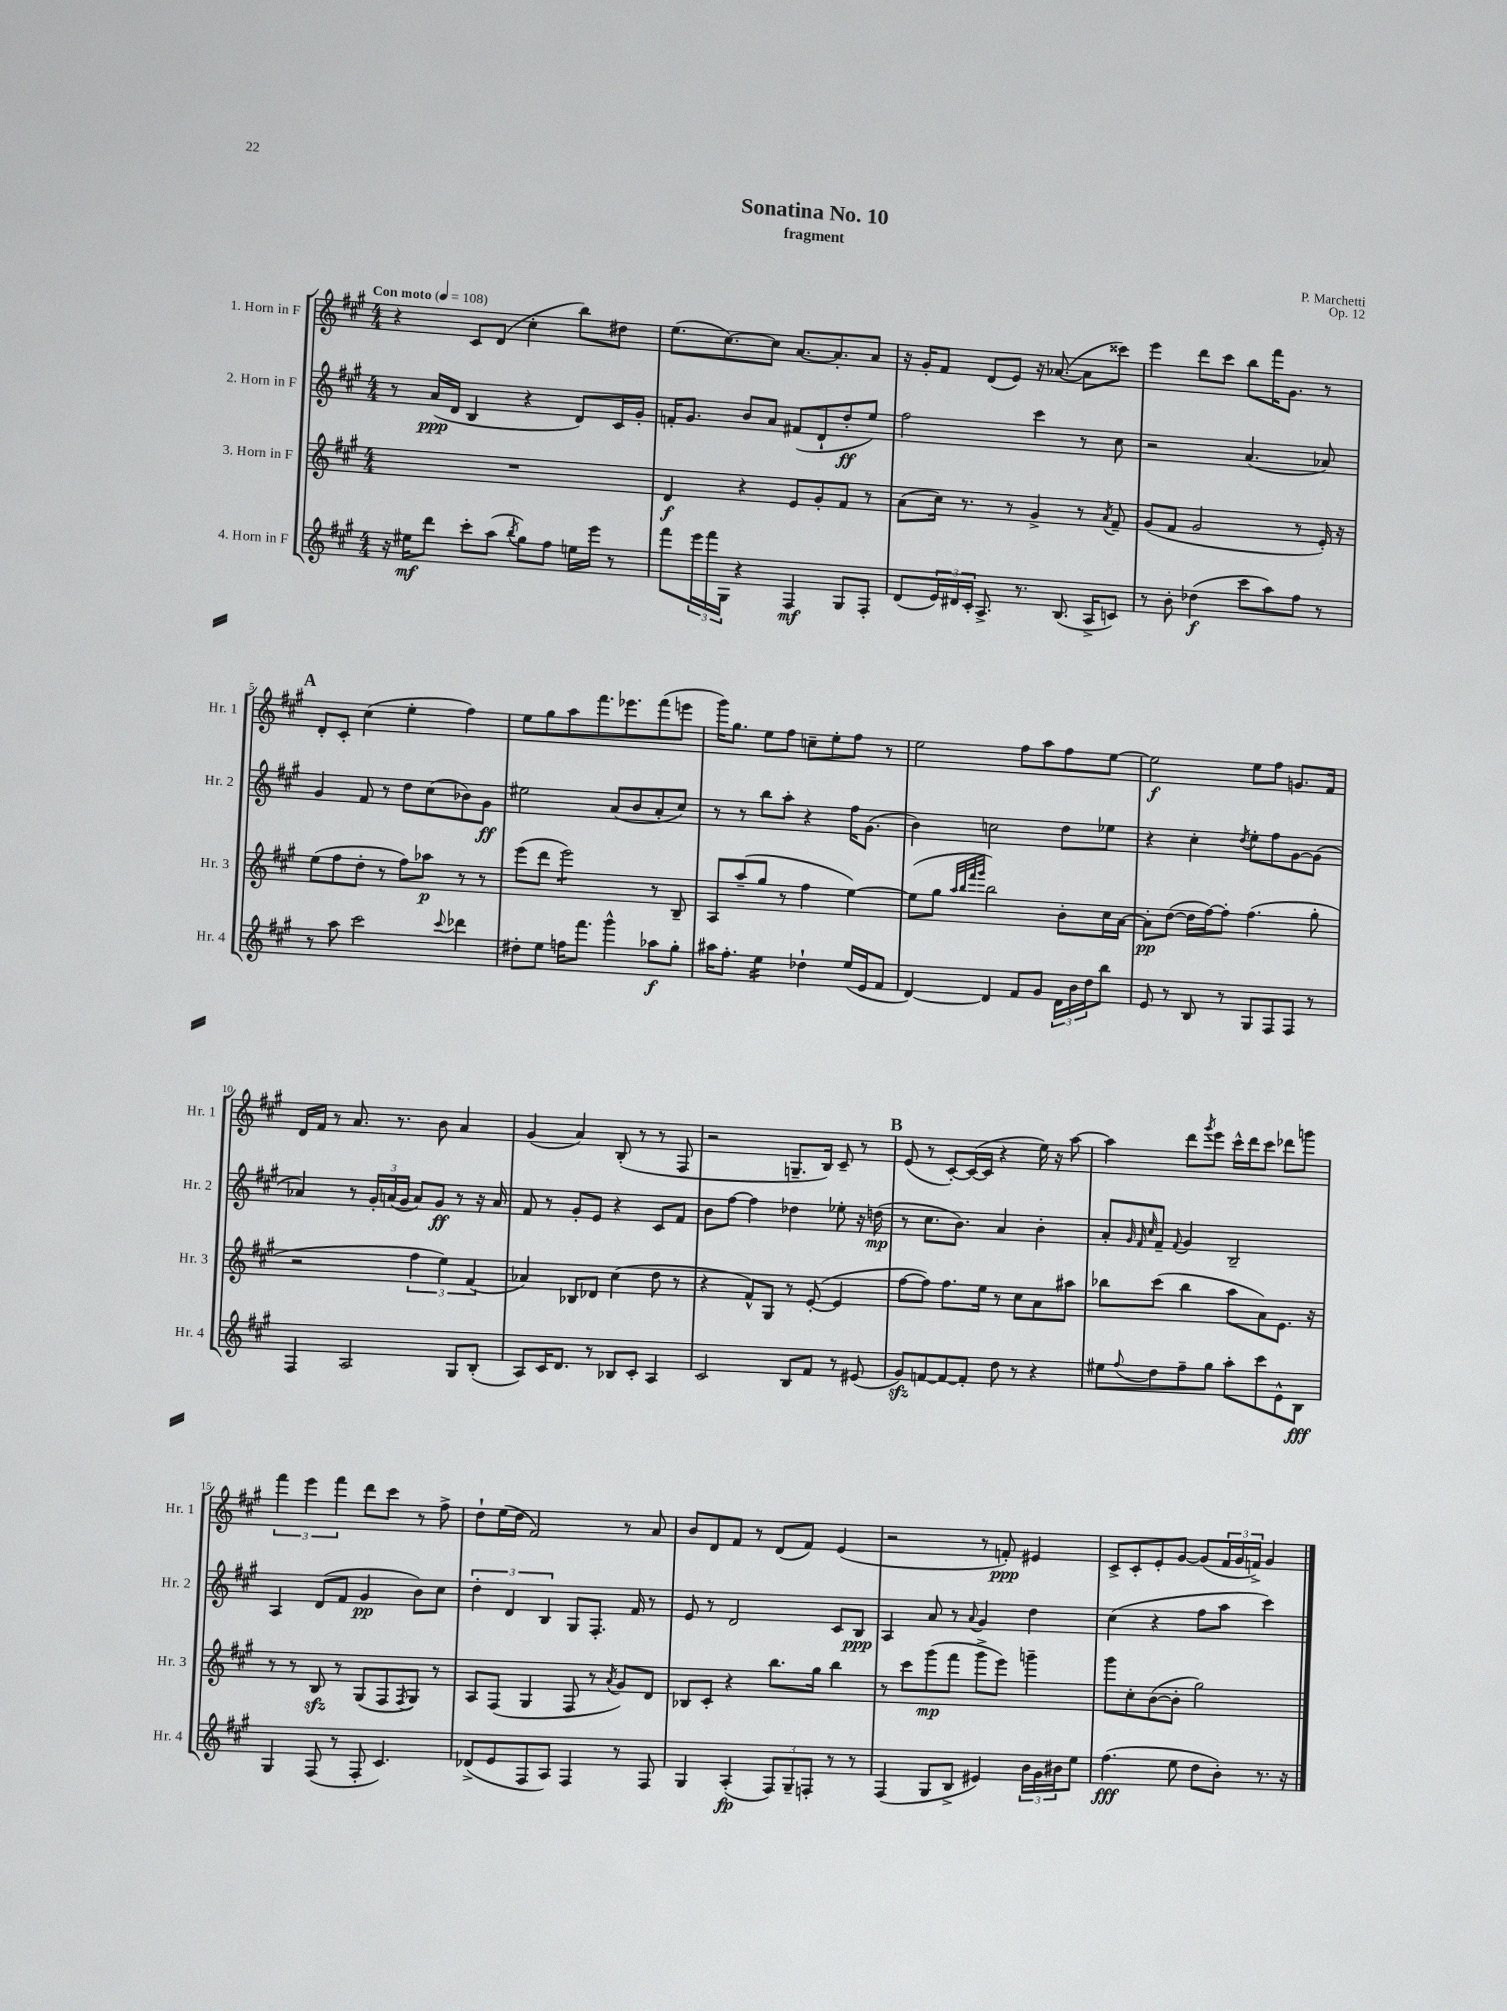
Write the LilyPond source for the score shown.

\header { title = "Sonatina No. 10" composer = "P. Marchetti" subtitle = "fragment" opus = "Op. 12" }
<<
\new StaffGroup <<
\new Staff = "s0" \with { instrumentName = "1. Horn in F" shortInstrumentName = "Hr. 1" } {
    \clef treble \key a \major \numericTimeSignature \time 4/4 \tempo "Con moto" 4 = 108
    r4 cis'8 d'8( cis''4-. b''8) dis''8 |
    e''8.( cis''8.~) cis''8 a'8.~ a'8.-. a'8 |
    r16 gis'16-. fis'8 d'8( e'8) r16 aes'8.~( aes'8 cisis'''8) |
    e'''4 d'''8 cis'''8 b''8 fis'''16 gis'8. r8 |
    \mark \markup { \bold "A" } d'8-. cis'8-. cis''4( e''4-. fis''4) |
    e''8 gis''8 a''8 fis'''8. ees'''8. fis'''8( e'''8 |
    gis'''16) gis''8. e''8 fis''8 c''8-- e''8-. fis''8 r8 |
    e''2 fis''8 a''8 fis''8 e''8~ |
    e''2\f e''8 fis''8 g'8. fis'16 |
    d'16 fis'16 r8 a'8. r8. b'8 a'4 |
    gis'4( a'4) b8-.( r8 r8 fis8 |
    r2 g8.-- b16) cis'8-- r8 |
    \mark \markup { \bold "B" } e'8( r8 cis'8~-.) cis'16~( cis'16 r4 e''16) r16 a''8~ |
    a''4 d'''8 \acciaccatura { gis'''8 } e'''8 cis'''16-^ d'''16 cis'''8 des'''8 g'''8 |
    \tuplet 3/2 { fis'''4 e'''4 fis'''4 } d'''8 cis'''8 r8 fis''8-> |
    d''8-! e''16( d''16 fis'2) r8 a'8 |
    b'8 d'8 fis'8 r8 d'8( fis'8) e'4( |
    r2 r8 f'8-.\ppp) eis'4 |
    cis'8-> cis'8-. e'8-. gis'8~ gis'8( \tuplet 3/2 { fis'16 gis'16 f'16->) } gis'4 \bar "|." |
}
\new Staff = "s1" \with { instrumentName = "2. Horn in F" shortInstrumentName = "Hr. 2" } {
    \clef treble \key a \major \numericTimeSignature \time 4/4
    r8 a'16\ppp( d'16 b4 r4 d'8) cis'16 gis'16-. |
    f'16-. gis'8. b'8 a'8 fis'8( d'8-! d''8-.\ff e''8) |
    fis''2 cis'''4 r8 cis''8 |
    r2 a'4.( aes'8) |
    \mark \markup { \bold "A" } gis'4 fis'8 r8 d''8 cis''8( bes'8) gis'8\ff |
    eis''2 a'8( b'8 a'8-. cis''8) |
    r8 r8 b''8 a''8-. r4 fis''16 gis'8.( |
    b'4) c''2 d''8 ees''8 |
    r4 cis''4-. \acciaccatura { d''8 } e''8-. fis''8 gis'8~ gis'8( |
    aes'4) r8 \tuplet 3/2 { gis'16-. a'16( gis'16 } a'8) gis'8\ff r8 r16 a'16 |
    fis'8 r8 gis'8-. e'8 r4 cis'8 fis'8 |
    b'8 fis''8~ fis''4 des''4 ees''8-. r16 d''16\mp( |
    \mark \markup { \bold "B" } r8 cis''8. b'8.) a'4 b'4-. |
    a'8-. \grace { gis'32 fis'32 cis''32 } fis'8-- \appoggiatura { fis'8 } gis'4 b2-- |
    a4 d'8( fis'8 gis'4\pp b'8) cis''8 |
    \tuplet 3/2 { d''4-. d'4 b4 } gis8 fis8.-. fis'16 r8 |
    e'8 r8 d'2 cis'8 b8\ppp |
    a4 a'8 r8 \appoggiatura { a'8 } gis'4 d''4 |
    cis''4( r4 fis''8 a''8 cis'''4) \bar "|." |
}
\new Staff = "s2" \with { instrumentName = "3. Horn in F" shortInstrumentName = "Hr. 3" } {
    \clef treble \key a \major \numericTimeSignature \time 4/4
    R1 |
    d'4\f r4 e'8 gis'8-. fis'8 r8 |
    a'8( cis''16) r8. r8 gis'4-> r8 \acciaccatura { a'8 } fis'8-- |
    gis'8( fis'8 gis'2 r8 e'16-.) r16 |
    \mark \markup { \bold "A" } e''8( fis''8 d''8-. r8 fis''8) aes''8\p r8 r8 |
    e'''8( d'''8 e'''2:8) r8 b8-- |
    a8 a''8--( gis''8 r8 fis''4 e''4~) |
    e''8( gis''8 \grace { a''32 b''32 fis'''32 gis'''32 } b''2) b'8-. cis''16 a'16~ |
    a'8-.\pp d''8~( d''16 fis''16~) fis''8-. fis''4.( gis''8-. |
    r2 \tuplet 3/2 { fis''4 e''4) fis'4( } |
    aes'4) bes8 des'8 cis''4( d''8 r8 |
    r4 fis'8-^) gis8 r8 e'8~-.( e'4 |
    \mark \markup { \bold "B" } fis''8~ fis''8) fis''8. e''16 r8 cis''8 a'8 ais''8 |
    bes''8 cis'''8( bes''4 a''8 a'8) e'8. r16 |
    r8 r8 b8\sfz r8 gis8( fis8 \acciaccatura { fis8 } gis8) r8 |
    a8 fis8( gis4 fis8 r8 \acciaccatura { a'8 } gis'8) d'8 |
    bes8 cis'8-. r4 b''8. gis''16 b''4 |
    r8 cis'''8 gis'''8\mp( fis'''8 gis'''8-> e'''8) g'''4-- |
    gis'''8 cis''8-. b'8~( b'8-. gis''2) \bar "|." |
}
\new Staff = "s3" \with { instrumentName = "4. Horn in F" shortInstrumentName = "Hr. 4" } {
    \clef treble \key a \major \numericTimeSignature \time 4/4
    r16 eis''16\mf d'''8 cis'''8-. a''8( \acciaccatura { b''8 } gis''8) fis''8 e''16 e'''16 r8 |
    fis'''8 \tuplet 3/2 { e'''16 fis'''16 gis16 } r4 fis4\mf gis8 fis8-. |
    d'8( \tuplet 3/2 { e'16) dis'16 cis'16-. } a8.-> r8. b8.( a16-> c'8) |
    r8 b'8-. des''4\f( cis'''8 a''8) fis''8 r8 |
    \mark \markup { \bold "A" } r8 a''8 cis'''2 \appoggiatura { cis'''8 } des'''4 |
    dis''8-. e''8 f''16 fis'''8. gis'''4-^ aes''8\f gis''8-. |
    ais''16 fis''8.-. e''4:16 des''4-! e''16( e'16 fis'8 |
    d'4~) d'4 fis'8 gis'8 \tuplet 3/2 { d'16 b'16 d''16 } b''8 |
    e'8 r8 b8 r8 gis8 fis8 fis8 r8 |
    fis4 a2 gis8 b8-.( |
    a8) cis'16 d'8. r8 bes8 cis'8-. a4 |
    cis'2 b8 fis'8 r8 eis'8( |
    \mark \markup { \bold "B" } gis'8\sfz) f'8~ f'8~ f'8-. d''8 r8 r4 |
    eis''8 \appoggiatura { fis''8 } d''8 fis''8-- gis''8 a''8-. cis'''8 e'8-^ b8\fff |
    gis4 fis8( r8 fis8-. cis'4.) |
    des'8->( e'8 fis8 a8) fis4 r8 fis8 |
    gis4 a4-.\fp( \tuplet 3/2 { fis8) gis8-- f8-. } r8 r8 |
    fis4( gis8 b8-> eis'4) \tuplet 3/2 { b'16 gis'16 bis'16 } e''8 |
    fis''4.\fff( e''8 d''8 b'8-.) r8. r16 \bar "|." |
}
>>
>>
